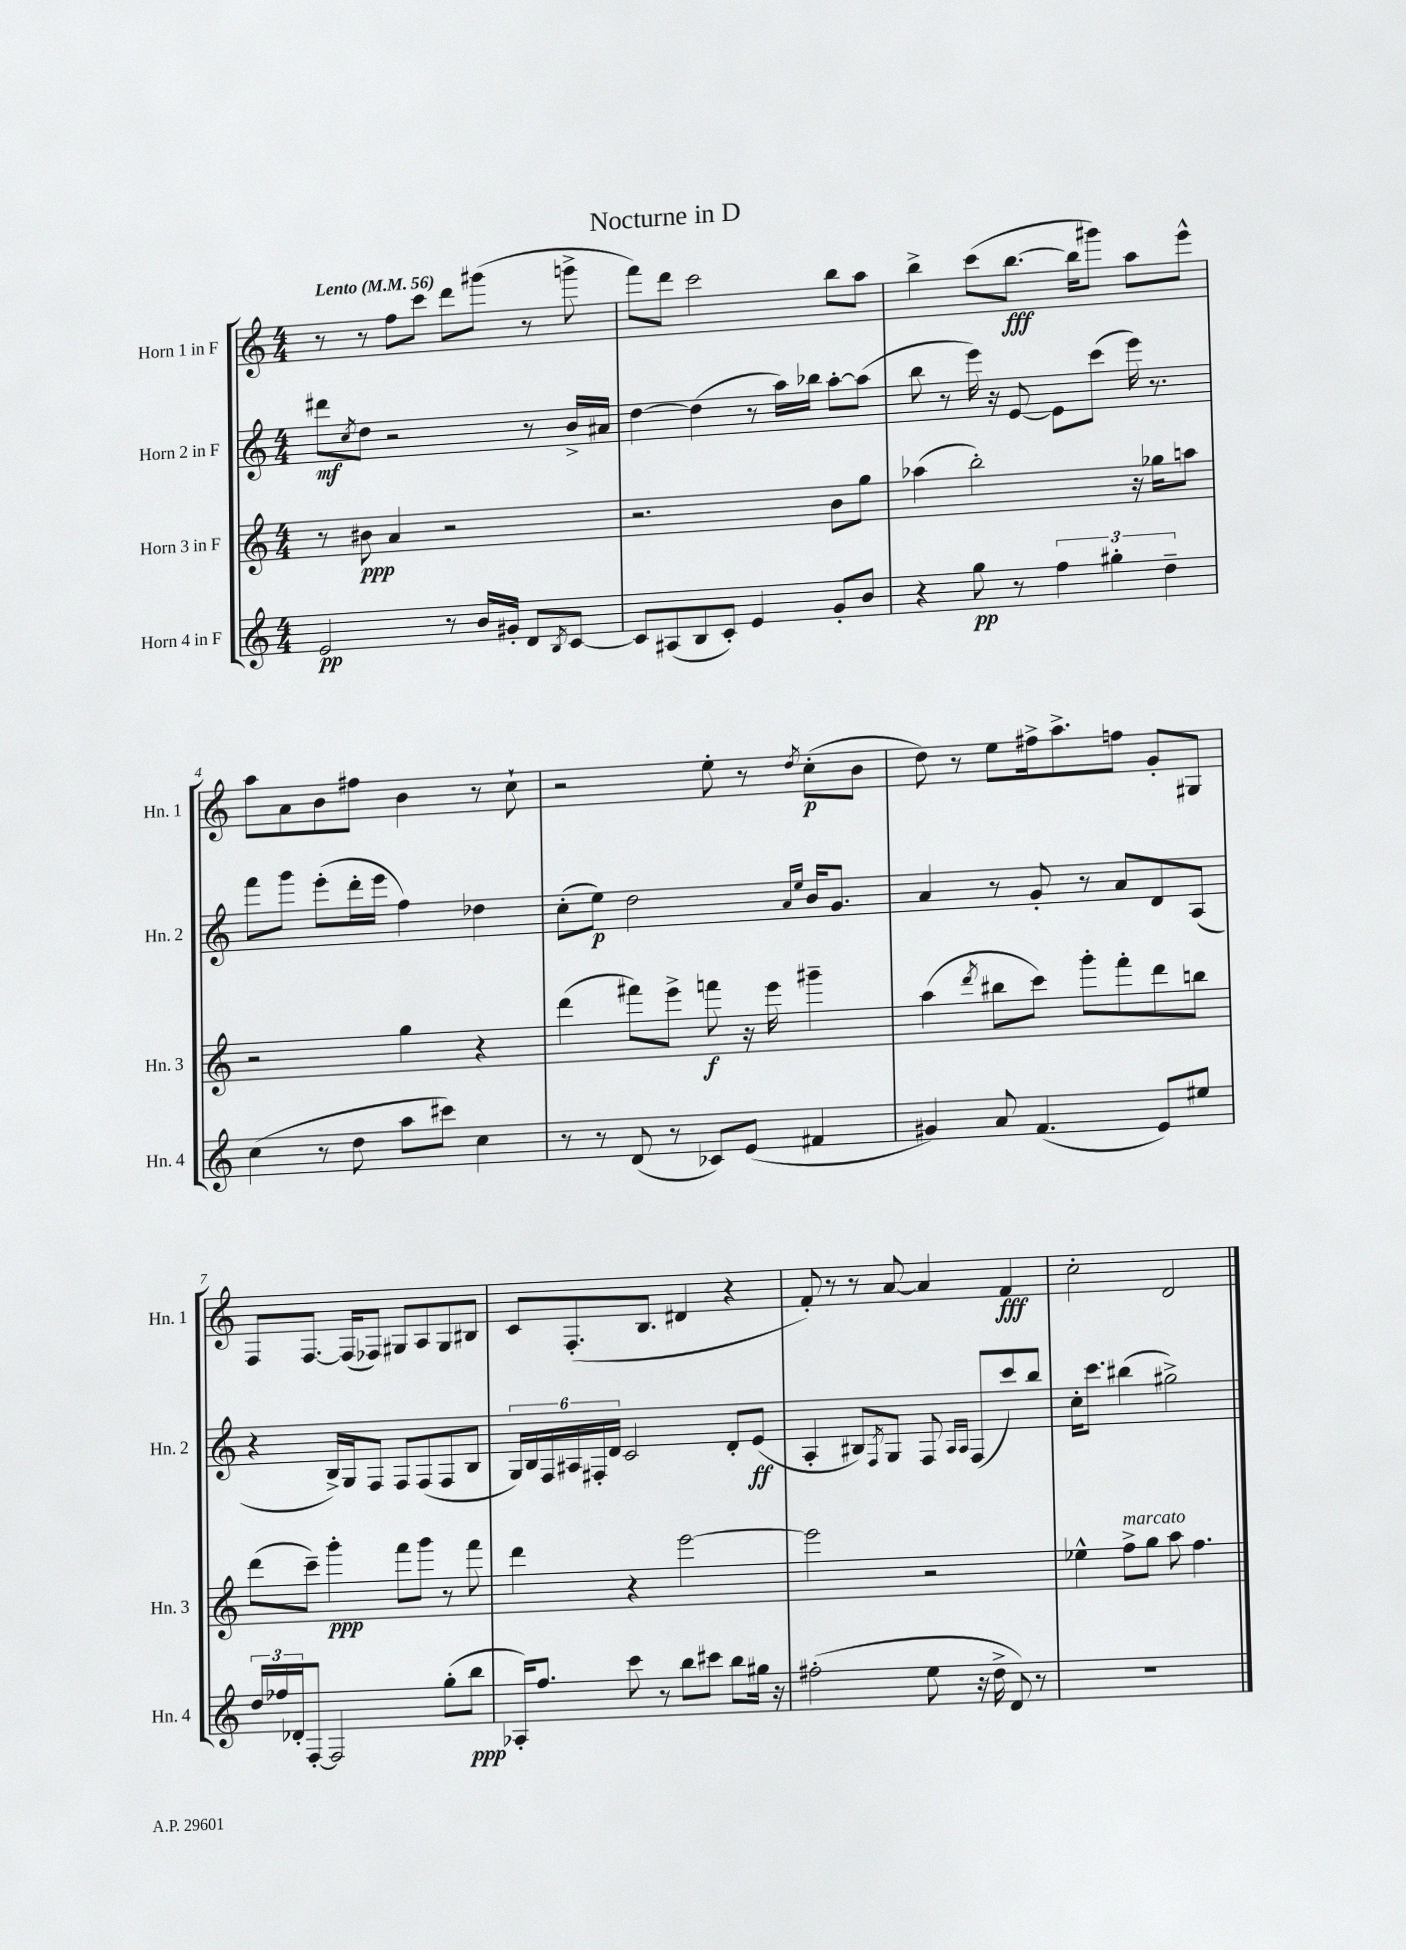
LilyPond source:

\header { title = "Nocturne in D" }
<<
\new StaffGroup <<
\new Staff = "s0" \with { instrumentName = "Horn 1 in F" shortInstrumentName = "Hn. 1" } {
    \clef treble \key c \major \numericTimeSignature \time 4/4 \tempo "Lento" 4 = 56
    r8 r8 f''8 c'''8 d'''8 gis'''8( r8 g'''8-> |
    f'''8) d'''8 c'''2 b''8 a''8 |
    b''4-> c'''8( b''8.~\fff b''16 gis'''8) a''8 e'''8-^ |
    a''8 a'8 b'8 fis''8 b'4 r8 c''8-! |
    r2 e''8-. r8 \acciaccatura { d''8 } c''8-.\p( b'8 |
    d''8) r8 e''8 fis''16-> a''8.-> f''8 g'8-. gis8 |
    f8 f8.~ f16( fes8) gis8 a8 gis8 bis8 |
    c'8 f8.-.( b8. dis'4 r4 |
    f'8-.) r8 r8 a'8~ a'4 f'4\fff |
    c''2-. d'2 \bar "|." |
}
\new Staff = "s1" \with { instrumentName = "Horn 2 in F" shortInstrumentName = "Hn. 2" } {
    \clef treble \key c \major \numericTimeSignature \time 4/4
    dis'''8\mf \acciaccatura { c''8 } d''8 r2 r8 b'16-> ais'16 |
    d''4~ d''4( r8 a''16) bes''16 a''8~-. a''8( |
    b''8 r8 e'''16) r16 e'8~ e'8 c'''8( e'''16) r8. |
    f'''8 g'''8 e'''8-.( d'''16-. e'''16 f''4) des''4 |
    c''8-.( e''8\p) d''2 \grace { a'16 e''16 } b'16 g'8. |
    a'4 r8 g'8-. r8 a'8 d'8 a8( |
    r4 b16->) g16 f8 f8 f8( f8 b8 |
    \tuplet 6/4 { g16) b16 f16 ais16 fis16-. d'16 } c'2 d'8-. e'8\ff( |
    a4-. bis8) \acciaccatura { f8 } g8 f8 \grace { a16 a16 } f8( c'''8) b''8 |
    c''16-. c'''8. bis''4( gis''2->) \bar "|." |
}
\new Staff = "s2" \with { instrumentName = "Horn 3 in F" shortInstrumentName = "Hn. 3" } {
    \clef treble \key c \major \numericTimeSignature \time 4/4
    r8 bis'8\ppp a'4 r2 |
    r2. b'8 g''8 |
    aes''4( b''2-.) r16 ges''16 a''8 |
    r2 g''4 r4 |
    d'''4( fis'''8) e'''8-> f'''8\f r16 e'''16 gis'''4-- |
    a''4( \acciaccatura { d'''8 } bis''8 c'''8) g'''8-. f'''8-. d'''8 b''8 |
    d'''8( c'''8--) g'''4-.\ppp f'''8 g'''8 r8 f'''8 |
    d'''4 r4 e'''2~ |
    e'''2 r2 |
    ees''4-^ f''8->^\markup { \italic "marcato" } g''8 a''8 f''4. \bar "|." |
}
\new Staff = "s3" \with { instrumentName = "Horn 4 in F" shortInstrumentName = "Hn. 4" } {
    \clef treble \key c \major \numericTimeSignature \time 4/4
    e'2\pp r8 b'16 gis'16-. d'8 \acciaccatura { b8 } c'8~ |
    c'8 ais8( b8 c'8-.) e'4 g'8-. b'8 |
    r4 g''8\pp r8 \tuplet 3/2 { f''4 gis''4-. d''4-- } |
    c''4( r8 d''8 a''8 cis'''8) c''4 |
    r8 r8 d'8( r8 ces'8) e'8( fis'4 |
    gis'4) a'8 f'4.( e'8) eis''8 |
    \tuplet 3/2 { d''16 fes''16 des'16-. } f8~-. f2 g''8-.( b''8\ppp |
    aes16-.) f''8. c'''8 r8 b''8 cis'''8 b''8 gis''16 r16 |
    fis''2-.( e''8 r16 d''16-> d'8) r8 |
    R1 \bar "|." |
}
>>
>>
